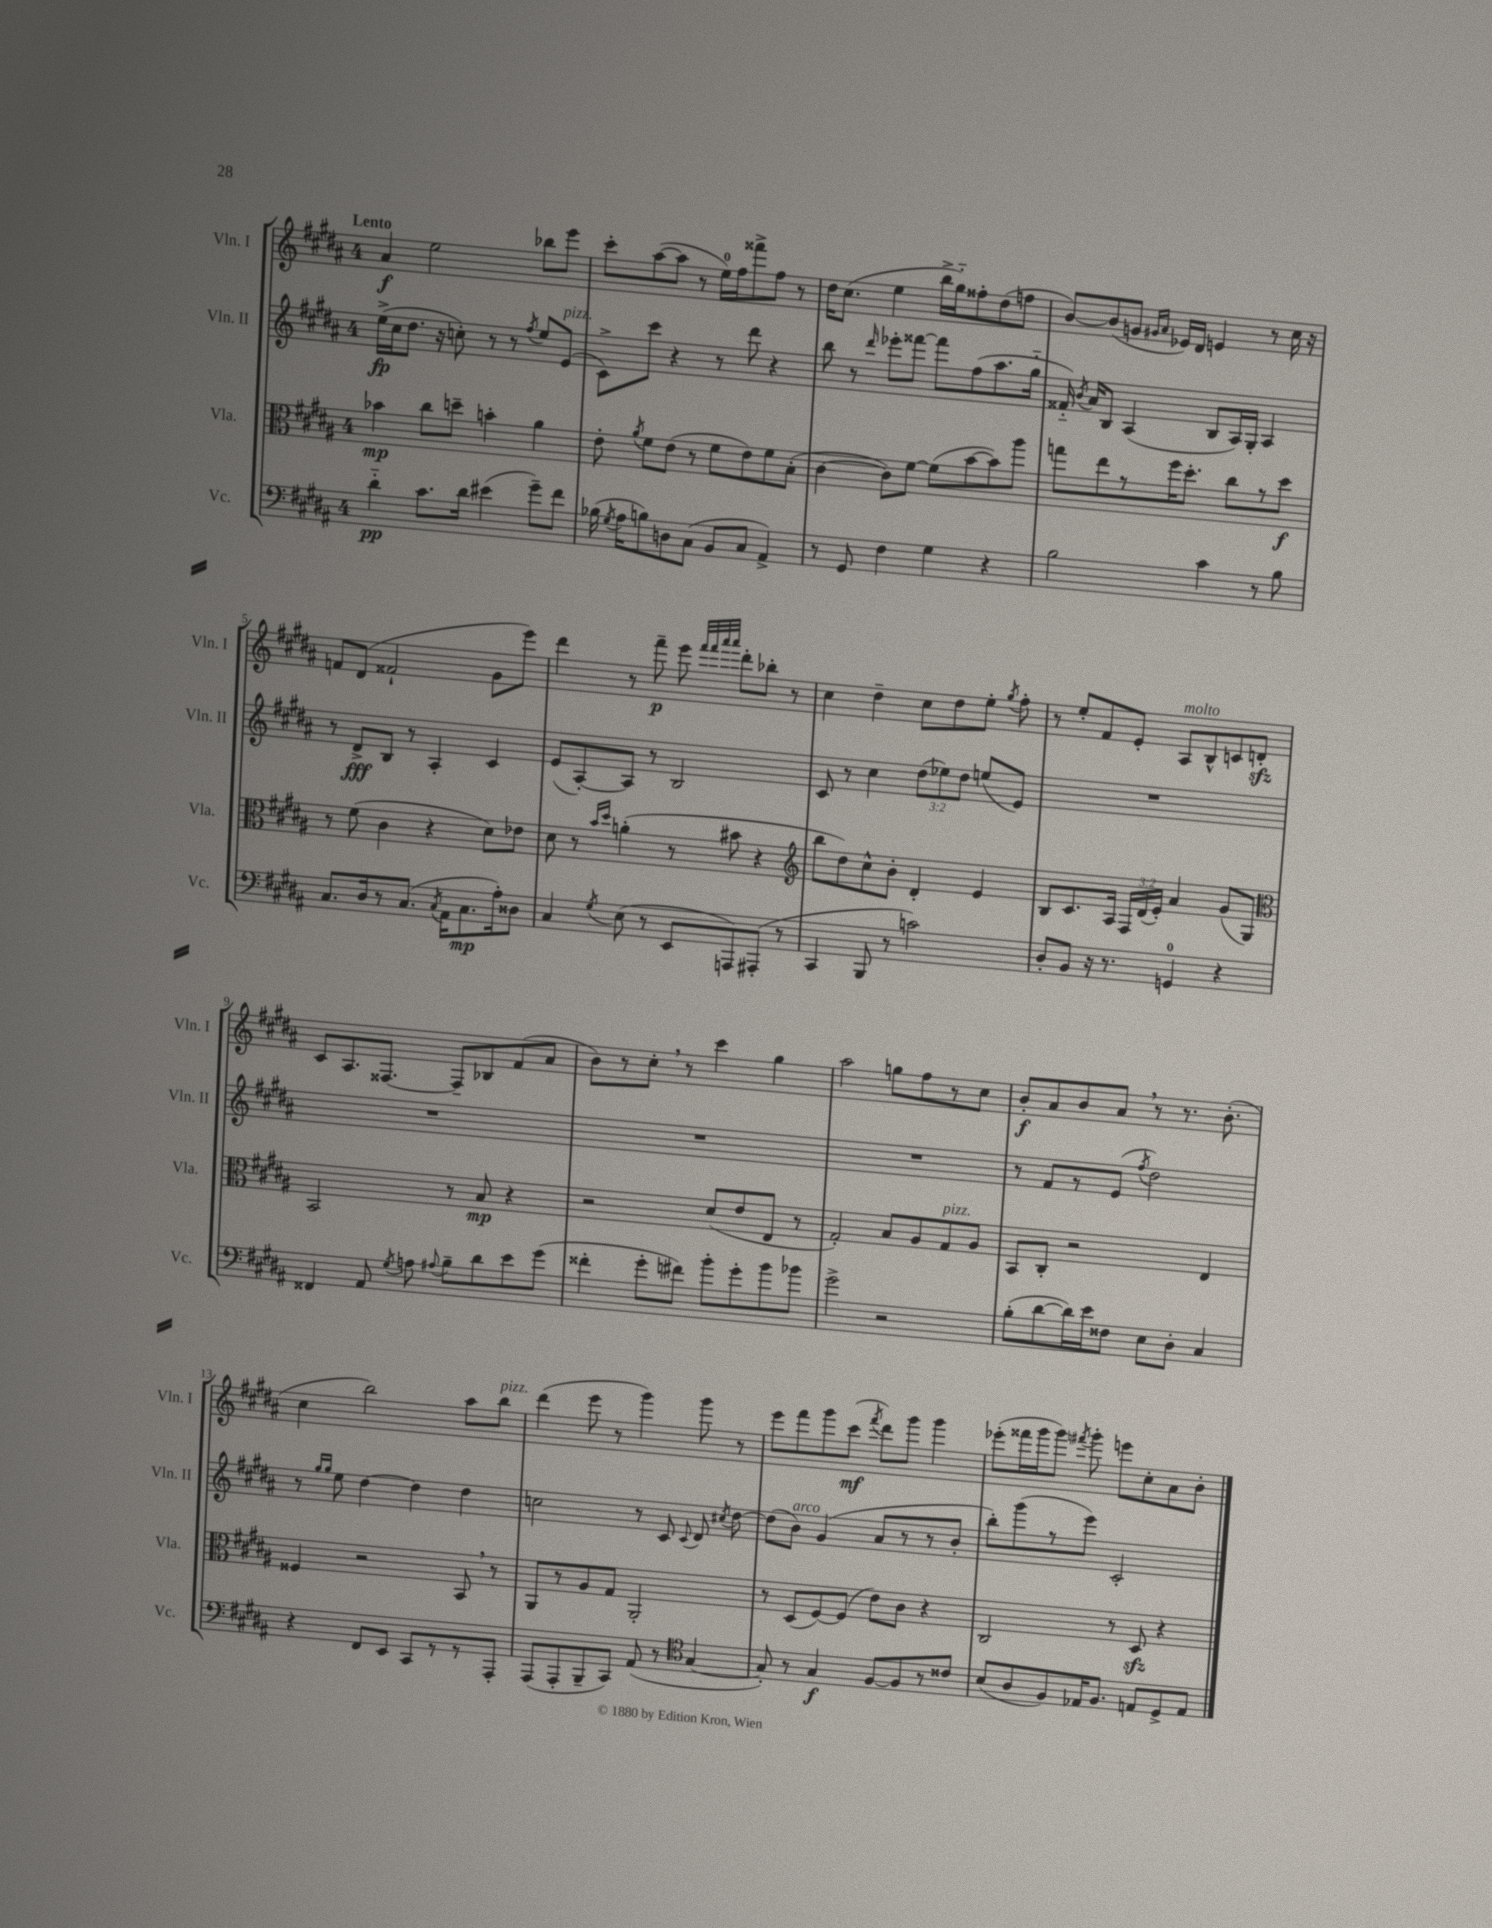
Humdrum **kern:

**kern	**dynam	**kern	**dynam	**kern	**dynam	**kern	**dynam
*part4	*part4	*part3	*part3	*part2	*part2	*part1	*part1
*staff4	*staff4	*staff3	*staff3	*staff2	*staff2	*staff1	*staff1
*I"Vc.	*	*I"Vla.	*	*I"Vln. II	*	*I"Vln. I	*
*I'Vc.	*	*I'Vla.	*	*I'Vln. II	*	*I'Vln. I	*
*clefF4	*	*clefC3	*	*clefG2	*	*clefG2	*
*k[f#c#g#d#a#]	*	*k[f#c#g#d#a#]	*	*k[f#c#g#d#a#]	*	*k[f#c#g#d#a#]	*
*M4/4	*	*M4/4	*	*M4/4	*	*M4/4	*
=1	=1	=1	=1	=1	=1	=1	=1
!	!	!	!	!	!	!LO:TX:a:B:t=Lento	!
4d#\	pp	4b-X\	mp	(16ee^\LL	fp	4a#/	f
.	.	.	.	16cc#\J	.	.	.
.	.	.	.	8.dd#\J	.	.	.
8.c#\L	.	8cc#\L	.	.	.	2ee\	.
.	.	.	.	16r	.	.	.
.	.	8ddn~\J	.	8ccn'\)	.	.	.
16d#\Jk	.	.	.	.	.	.	.
(4e#X\	.	4bn'\	.	8r	.	.	.
.	.	.	.	8r	.	.	.
.	.	.	.	8qff#/	.	.	.
8g#~\L)	.	4a#\	.	8ee/L	.	8bb-X\L	.
!	!	!	!	!LO:TX:a:i:t=pizz.	!	!	!
8f#\J	.	.	.	(8e/J	.	8eee\J	.
=2	=2	=2	=2	=2	=2	=2	=2
(16B-X\	.	8e'\	.	8c#^\L)	.	8ccc#'\L	.
8qG#/	.	.	.	.	.	.	.
16A#\KL	.	.	.	.	.	.	.
.	.	8qa#/	.	.	.	.	.
8Bn\)	.	8f#\L	.	8ccc#\J	.	([8aa#\	.
8Dn\	.	(8e\J	.	4r	.	8aa#\J]	.
(8C#\J	.	8r	.	.	.	8r	.
8BB/L	.	8f#\L	.	8r	.	16ee\LL)	.
.	.	.	.	.	.	16ff#\J	.
8C#/J	.	8e\)	.	8ddd#\	.	8fff##X^\	.
4AA#^/)	.	8f#\	.	4r	.	8ff#\J	.
.	.	(8B'\J	.	.	.	8r	.
=3	=3	=3	=3	=3	=3	=3	=3
8r	.	[4c#\	.	8bb\	.	16dd#\KL	.
.	.	.	.	.	.	(8.cc#\J	.
8GG#/	.	.	.	8r	.	.	.
.	.	.	.	16qqddd#/	.	.	.
4F#\	.	8c#\L])	.	8eee-X'\L	.	4ee\	.
.	.	[8f#\J	.	[8fff##X\J	.	.	.
4G#\	.	(8f#\L]	.	8fff##\L]	.	16bb^\LL	.
.	.	.	.	.	.	16gg#\J)	.
.	.	[8b\	.	(8ff#\	.	8ff##X'\	.
4r	.	8b\])	.	8.aa#\	.	(8dd#\	.
.	.	8aa#\J	.	.	.	8ffn\J	.
.	.	.	.	16gg#\Jk	.	.	.
=4	=4	=4	=4	=4	=4	=4	=4
2B\	.	8ggn\L	.	16f##X/)	.	[8b/L)	.
.	.	.	.	8qb/	.	.	.
.	.	.	.	16a#/KL	.	.	.
.	.	8ee\	.	8B/J	.	(8b/]	.
.	.	8r	.	(4A#/	.	8gn/J	.
.	.	.	.	.	.	16qqg#X/LL	.
.	.	.	.	.	.	16qqa#/JJ	.
.	.	16ff#\K	.	.	.	16e-X/LL)	.
.	.	8.dd#'\J	.	.	.	16d#/JJ	.
4c#\	.	.	.	8B/L	.	4en/	.
.	.	8cc#\L	.	16A#/L)	.	.	.
.	.	.	.	16G#'/JJ	.	.	.
8r	.	8r	.	4A#/	.	8r	.
8B\	.	8dd#\J	f	.	.	16cc#\	.
.	.	.	.	.	.	16r	.
!!LO:LB:g=z
=5	=5	=5	=5	=5	=5	=5	=5
8.C#/L	.	8r	.	8r	.	8fn/L	.
.	.	(8f#\	.	8d#^/L	fff	(8d#/J	.
16D#/k	.	.	.	.	.	.	.
8r	.	4c#\	.	8B/J	.	2f##X`/	.
(8.C#/J	.	.	.	8r	.	.	.
.	.	4r	.	4A#'/	.	.	.
8qC#/	.	.	.	.	.	.	.
16AA#\KL	.	.	.	.	.	.	.
8.C#\	mp	.	.	.	.	.	.
.	.	8d#\L)	.	4c#/	.	8g#\L	.
16A#'\k)	.	.	.	.	.	.	.
8D##X\J	.	8e-X\J	.	.	.	8eee\J)	.
=6	=6	=6	=6	=6	=6	=6	=6
4C#/	.	8d#\	.	(8e/L	.	4ddd#\	.
.	.	8r	.	[8A#'/)	.	.	.
.	.	16qqb/LL	.	.	.	.	.
8qG#/	.	16qqdd#/JJ	.	.	.	.	.
(8E\	.	(4an'\	.	8A#/J]	.	8r	.
8r	.	.	.	8r	.	8fff#~\	p
8EE/L	.	8r	.	2B/	.	8eee\	.
.	.	.	.	.	.	32qqfff#/LLL	.
.	.	.	.	.	.	32qqfff#/	.
.	.	.	.	.	.	32qqaaa#/	.
.	.	.	.	.	.	32qqaaa#/JJJ	.
8AAAn/)	.	8b#X\	.	.	.	8ddd#'\L	.
(8AAA#X'/J	.	4r	.	.	.	8bb-X'\J	.
8r	.	.	.	.	.	8r	.
=7	=7	=7	=7	=7	=7	=7	=7
*	*	*clefG2	*	*	*	*	*
4CC#/	.	8bb\L	.	8c#/	.	4cc#\	.
.	.	8dd#\)	.	8r	.	.	.
8BBB/	.	8cc#^^\	.	4cc#\	.	4dd#~\	.
8r	.	8b'\J	.	.	.	.	.
2cn\)	.	4d#'/	.	(12dd#\L	.	8cc#\L	.
.	.	.	.	12ee-X\)	.	.	.
.	.	.	.	.	.	8dd#\	.
.	.	.	.	12dd#\J	.	.	.
.	.	4e/	.	(8een/L	.	8ee'\J	.
.	.	.	.	.	.	8qgg#/	.
.	.	.	.	8e/J)	.	8ff#'\	.
=8	=8	=8	=8	=8	=8	=8	=8
8D#'/L	.	8B/L	.	1r	.	8r	.
8BB/J	.	8.c#/	.	.	.	8ee'/L	.
16r	.	.	.	.	.	8f#/	.
8.r	.	16A#/Jk	.	.	.	.	.
.	.	24F#/LL	.	.	.	8e'/J	.
.	.	(24d#/	.	.	.	.	.
.	.	24e'/JJ)	.	.	.	.	.
!	!	!	!	!	!	!LO:TX:a:i:t=molto	!
4GGn/	.	4a#/	.	.	.	8A#/L	.
.	.	.	.	.	.	8B^^/	.
4r	.	(8g#/L	.	.	.	8cn/	.
.	.	8G#/J)	.	.	.	8dnzz'/J	.
!!LO:LB:g=z
=9	=9	=9	=9	=9	=9	=9	=9
*	*	*clefC3	*	*	*	*	*
4FF##X/	.	2BB/	.	1r	.	8c#/L	.
.	.	.	.	.	.	8.A#/	.
8AA#/	.	.	.	.	.	.	.
.	.	.	.	.	.	[8.F##X/J	.
8qG#/	.	.	.	.	.	.	.
8An\	.	.	.	.	.	.	.
8qqA#X/	.	.	.	.	.	.	.
8B~\L	.	8r	.	.	.	8F##~/L]	.
8d#\	.	8B/	mp	.	.	8B-X/	.
8e\	.	4r	.	.	.	(8f#/	.
(8g#\J	.	.	.	.	.	8a#/J	.
=10	=10	=10	=10	=10	=10	=10	=10
4f##X'\	.	2r	.	1r	.	8b\L)	.
.	.	.	.	.	.	8r	.
8g#'\L	.	.	.	.	.	8cc#',\J	.
8f#X\J)	.	.	.	.	.	8r	.
8b'\L	.	(8d#/L	.	.	.	4ccc#\	.
8g#'\	.	8e/	.	.	.	.	.
8b\	.	8E/J	.	.	.	4gg#\	.
8b-X\J	.	8r	.	.	.	.	.
=11	=11	=11	=11	=11	=11	=11	=11
2g#^\	.	2G#'/)	.	1r	.	2aa#\	.
2r	.	8B/L	.	.	.	8ggn\L	.
.	.	8A#/	.	.	.	8ff#\	.
!	!	!LO:TX:a:i:t=pizz.	!	!	!	!	!
.	.	8G#/	.	.	.	8r	.
.	.	8A#/J	.	.	.	8cc#\J	.
=12	=12	=12	=12	=12	=12	=12	=12
(8B'\L	.	8BB/L	.	8r	.	8b'/L	f
[8d#\	.	8C#'/J	.	8f#/L	.	8a#/	.
16d#\L])	.	2r	.	8r	.	8b/	.
16e\J	.	.	.	.	.	.	.
8F##X\J	.	.	.	(8e/J	.	8a#,/J	.
.	.	.	.	8qff#/	.	.	.
8E\L	.	.	.	2dd#\)	.	8r	.
8D#'\J	.	.	.	.	.	8.r	.
4C#/	.	4E/	.	.	.	.	.
.	.	.	.	.	.	(8.b'\	.
!!LO:LB:g=z
=13	=13	=13	=13	=13	=13	=13	=13
4r	.	4F##X/	.	8r	.	4cc#\	.
.	.	.	.	16qqgg#/LL	.	.	.
.	.	.	.	16qqgg#/JJ	.	.	.
.	.	.	.	8ee\	.	.	.
8FF#/L	.	2r	.	[4dd#\	.	2bb\)	.
8EE/J	.	.	.	.	.	.	.
8CC#/L	.	.	.	4dd#\]	.	.	.
8r	.	.	.	.	.	.	.
8r	.	8BB,/	.	4dd#\	.	8aa#\L	.
!	!	!	!	!	!	!LO:TX:a:i:t=pizz.	!
8AAA#'/J	.	8r	.	.	.	8bb\J	.
=14	=14	=14	=14	=14	=14	=14	=14
(8AAA#/L	.	8AA#/L	.	2ccn\	.	(4ddd#\	.
8AAA#'/	.	8r	.	.	.	.	.
8BBB~/	.	8A#/	.	.	.	8eee\	.
8CC#/J)	.	8G#/J	.	.	.	8r	.
(8AA#/	.	2AA#'/	.	8r	.	4ggg#\)	.
8r	.	.	.	8c#/	.	.	.
*clefC4	*	*	*	*	*	*	*
.	.	.	.	8qqc#/	.	.	.
[4G#/	.	.	.	8d#/	.	8ggg#\	.
.	.	.	.	8qcc#X/	.	.	.
.	.	.	.	[8dd#\	.	8r	.
=15	=15	=15	=15	=15	=15	=15	=15
8G#'/])	.	8r	.	(8dd#\L]	.	8eee\L	.
!	!	!	!	!LO:TX:a:i:t=arco	!	!	!
8r	.	(8D#/L	.	8b\J)	.	8fff#\	.
4G#/	f	[8F#/)	.	(4g#/	.	8ggg#\	.
.	.	(8F#/J]	.	.	.	(8ccc#\J	mf
.	.	.	.	.	.	8qfff#/	.
[8F#/L	.	8e\L)	.	8a#/L	.	8ddd#\L)	.
8F#/]	.	8c#\J	.	8r	.	8ggg#\J	.
8r	.	4r	.	8r	.	4ggg#\	.
8c##X/J	.	.	.	8b'/J	.	.	.
=16	=16	=16	=16	=16	=16	=16	=16
(8B/L	.	2C#/	.	8bb'\L)	.	(8eee-X'\L	.
8A#/	.	.	.	(8ggg#\	.	16fff##X\L	.
.	.	.	.	.	.	16ggg#\J	.
8F#/)	.	.	.	8r	.	8ggg#\J)	.
.	.	.	.	.	.	8qfff#X/	.
16E-X/K	.	.	.	8eee\J)	.	8ggg#'\	.
8.F#/J	.	.	.	.	.	.	.
.	.	8r	.	2c#'/	.	8eeen\L	.
8En/L	.	8D#zz/	.	.	.	8cc#'\	.
8D#^/	.	4r	.	.	.	8a#\	.
8E/J	.	.	.	.	.	8b'\J	.
==	==	==	==	==	==	==	==
*-	*-	*-	*-	*-	*-	*-	*-
